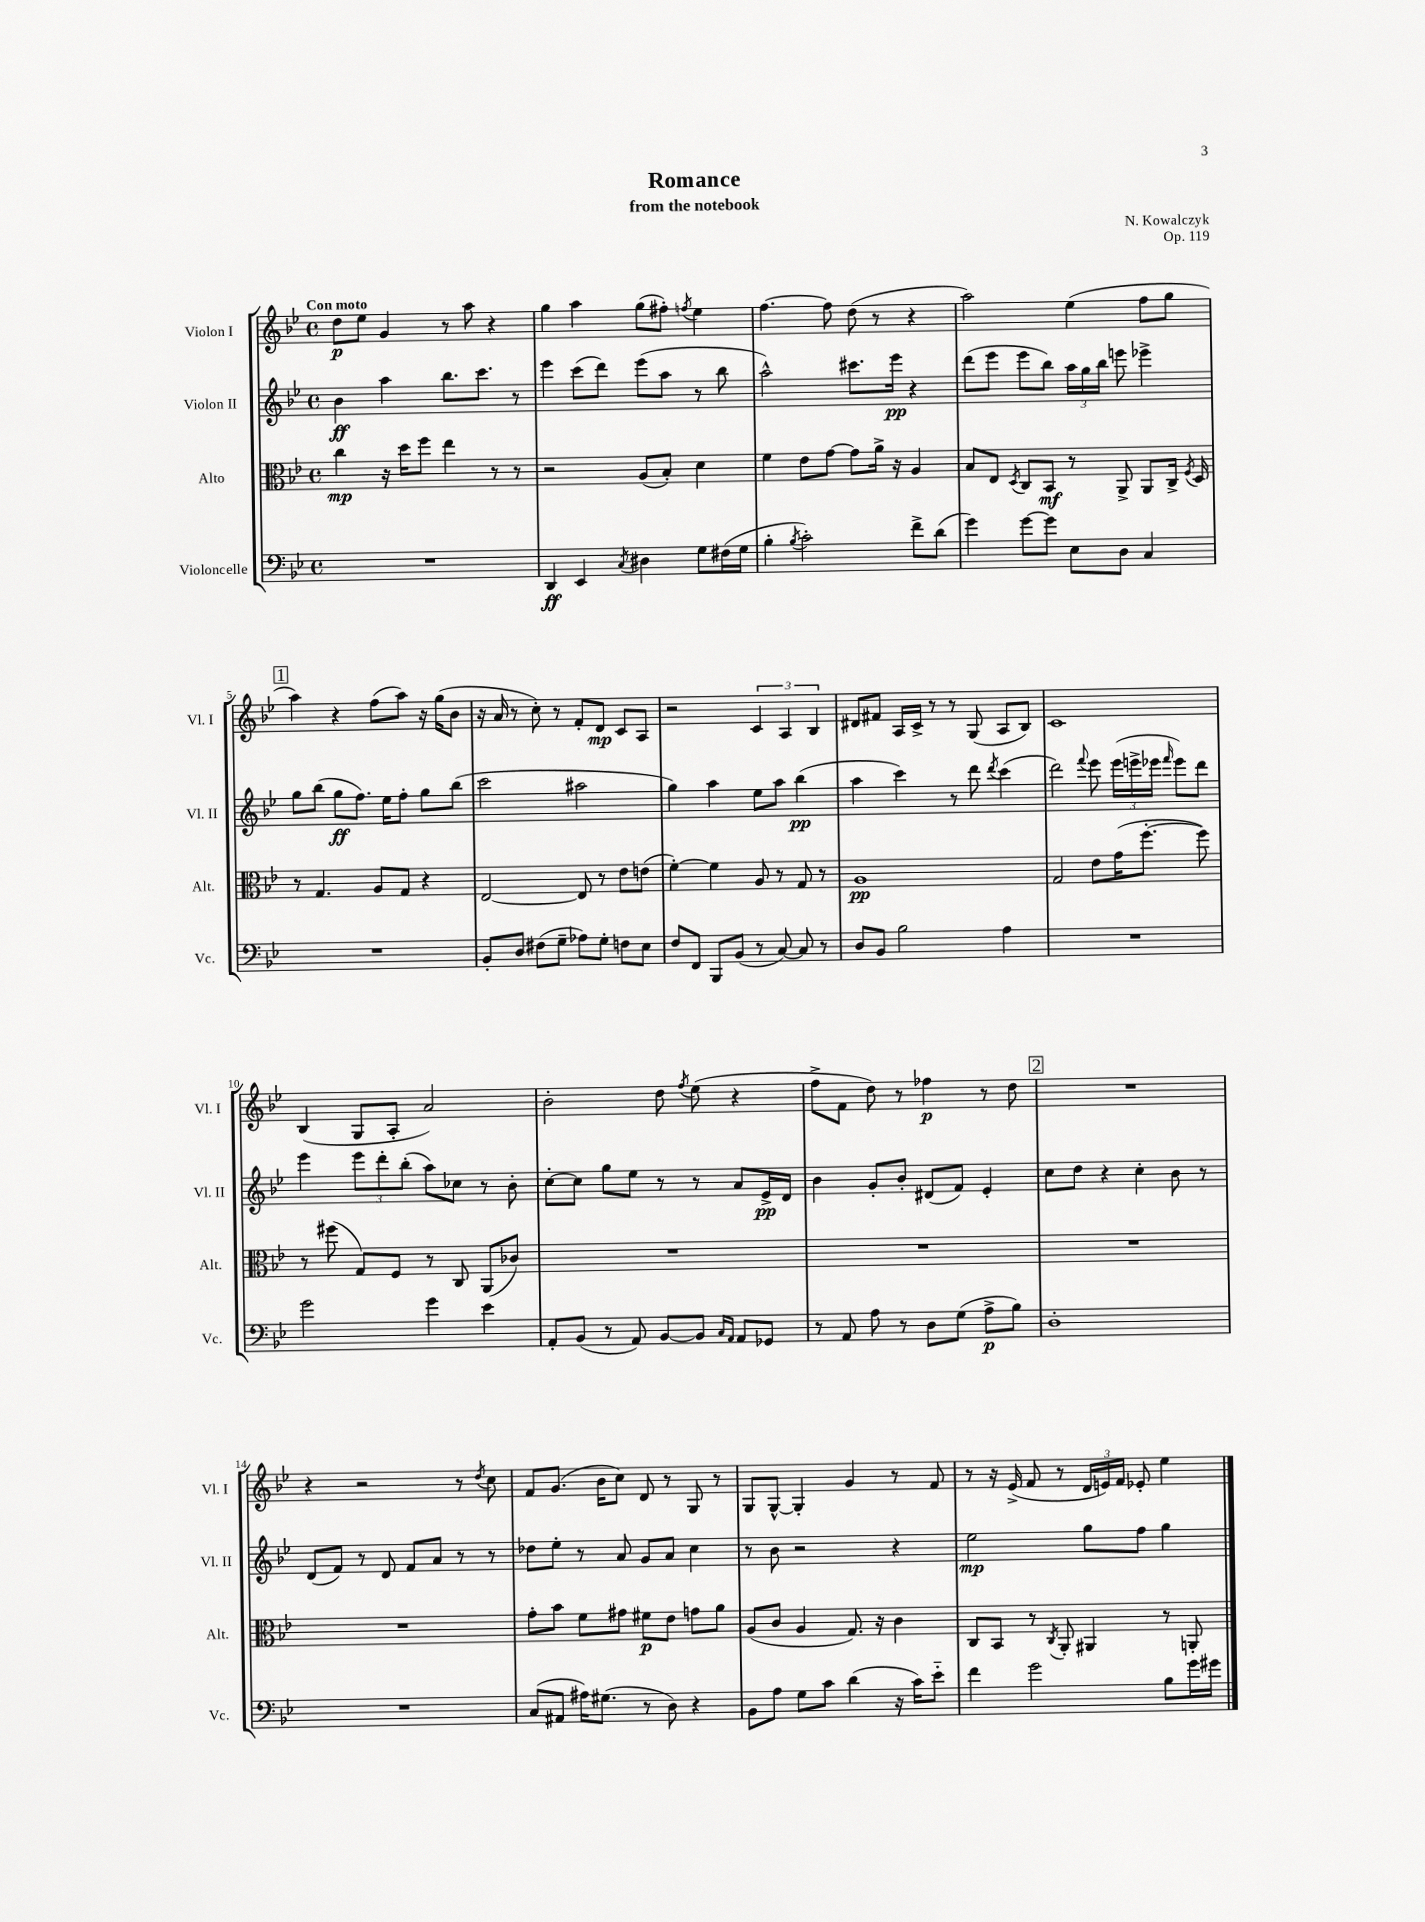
\header { title = "Romance" composer = "N. Kowalczyk" subtitle = "from the notebook" opus = "Op. 119" }
<<
\new StaffGroup <<
\new Staff = "s0" \with { instrumentName = "Violon I" shortInstrumentName = "Vl. I" } {
    \clef treble \key bes \major \defaultTimeSignature \time 4/4 \tempo "Con moto"
    \autoBeamOff d''8[\p ees''8] g'4 r8 a''8 r4 |
    g''4 a''4 g''8[( fis''8]-.) \acciaccatura { f''8 } ees''4 |
    f''4.~ f''8 d''8( r8 r4 |
    a''2) ees''4( f''8[ g''8] |
    \mark \markup { \box "1" } a''4) r4 f''8[( a''8]) r16 g''16[( bes'8] |
    r16 a'16 r8 c''8-.) r8 f'8[-. d'8]\mp c'8[ a8] |
    r2 \tuplet 3/2 { c'4 a4 bes4 } |
    dis'8[ fis'8] a16[ c'16]-> r8 r8 g8( a8[ bes8]) |
    c'1 |
    bes4( g8[ a8]-. a'2) |
    bes'2-. d''8 \acciaccatura { f''8 } ees''8( r4 |
    f''8[-> f'8] d''8) r8 fes''4\p r8 d''8 |
    \mark \markup { \box "2" } R1 |
    r4 r2 r8 \acciaccatura { d''8 } c''8 |
    f'8[ g'8.]( bes'16[ c''8]) d'8 r8 g8 r8 |
    g8[ g8]~-^ g4-. g'4 r8 f'8 |
    r8 r16 ees'16->( f'8 r8 \tuplet 3/2 { d'16[ e'16) f'16] } ees'8-. ees''4 \bar "|." |
}
\new Staff = "s1" \with { instrumentName = "Violon II" shortInstrumentName = "Vl. II" } {
    \clef treble \key bes \major \defaultTimeSignature \time 4/4
    \autoBeamOff bes'4\ff a''4 bes''8.[ c'''8.] r8 |
    ees'''4 c'''8[( d'''8]) ees'''8[( a''8] r8 bes''8 |
    a''2-^) cis'''8.[ ees'''16]\pp r4 |
    d'''8[( ees'''8] ees'''8[ bes''8]) \tuplet 3/2 { a''16[ g''16 bes''16] } e'''8 ees'''4-> |
    \mark \markup { \box "1" } g''8[ bes''8]( g''8[\ff f''8.]) ees''16[ f''8]-. g''8[ bes''8]( |
    c'''2 ais''2 |
    g''4) a''4 ees''8[ a''8] bes''4\pp( |
    a''4 c'''4) r8 d'''8 \acciaccatura { d'''8 } c'''4( |
    d'''2) \appoggiatura { f'''8 } ees'''8 \tuplet 3/2 { ees'''16[( e'''16-> ees'''16] } \grace { f'''16 } ees'''8[) d'''8] |
    ees'''4 \tuplet 3/2 { ees'''8[ d'''8-. bes''8]-.( } a''8[) ces''8] r8 bes'8-. |
    c''8[~-. c''8] g''8[ ees''8] r8 r8 a'8[ ees'16->\pp d'16] |
    bes'4 g'8[-. bes'8]-. dis'8[( f'8]) ees'4-. |
    \mark \markup { \box "2" } c''8[ d''8] r4 c''4-. bes'8 r8 |
    d'8[( f'8]) r8 d'8 f'8[ a'8] r8 r8 |
    des''8[ ees''8]-. r8 a'8 g'8[ a'8] c''4 |
    r8 bes'8 r2 r4 |
    ees''2\mp g''8[ f''8] g''4 \bar "|." |
}
\new Staff = "s2" \with { instrumentName = "Alto" shortInstrumentName = "Alt." } {
    \clef alto \key bes \major \defaultTimeSignature \time 4/4
    \autoBeamOff c''4\mp r16 d''16[ f''8] ees''4 r8 r8 |
    r2 a8[( bes8]-.) d'4 |
    f'4 ees'8[ g'8]~ g'8[ a'16]-> r16 a4 |
    bes8[ ees8] \acciaccatura { d8 } c8[ bes,8]\mf r8 a,8-> a,8[ c16]-> \acciaccatura { f8 } d16 |
    \mark \markup { \box "1" } r8 g4. a8[ g8] r4 |
    ees2~ ees8 r8 ees'8[ e'8]( |
    f'4~-.) f'4 a8 r8 g8 r8 |
    a1\pp |
    g2 ees'8[ g'16( f''8.]~-. f''8) |
    r8 fis''8( g8[) f8] r8 c8 a,8[( ces'8]) |
    R1 |
    R1 |
    \mark \markup { \box "2" } R1 |
    R1 |
    g'8[-. bes'8] f'8[ gis'8] fis'8[\p ees'8] g'8[ a'8] |
    a8[( c'8] a4 g8.) r16 c'4 |
    c8[ bes,8] r8 \acciaccatura { c8 } a,8-. ais,4 r8 a,8-. \bar "|." |
}
\new Staff = "s3" \with { instrumentName = "Violoncelle" shortInstrumentName = "Vc." } {
    \clef bass \key bes \major \defaultTimeSignature \time 4/4
    \autoBeamOff R1 |
    d,4\ff ees,4 \acciaccatura { c8 } dis4 g8[ fis16( g16] |
    bes4-. \acciaccatura { bes8 } c'2-.) f'8[-> d'8]( |
    g'4) g'8[~ g'8] ees8[ d8] c4 |
    \mark \markup { \box "1" } R1 |
    bes,8[-. d8] fis8[( g8]-- aes8[) g8]-. f8[ ees8] |
    f8[ f,8] bes,,8[ bes,8]( r8 c8~) c8 r8 |
    d8[ bes,8] bes2 a4 |
    R1 |
    g'2 g'4 ees'4 |
    a,8[-. bes,8]( r8 a,8) bes,8[~ bes,8] \grace { c16[ a,16] } a,8[ ges,8] |
    r8 a,8 a8 r8 d8[ g8]( a8[->\p bes8]) |
    \mark \markup { \box "2" } d1-. |
    R1 |
    c8[( ais,8] ais16[) gis8.]( r8 d8) r4 |
    bes,8[ a8] g8[ c'8] d'4( r16 c'16[) ees'8]-_ |
    f'4 g'2 bes8[ g'16 gis'16] \bar "|." |
}
>>
>>
